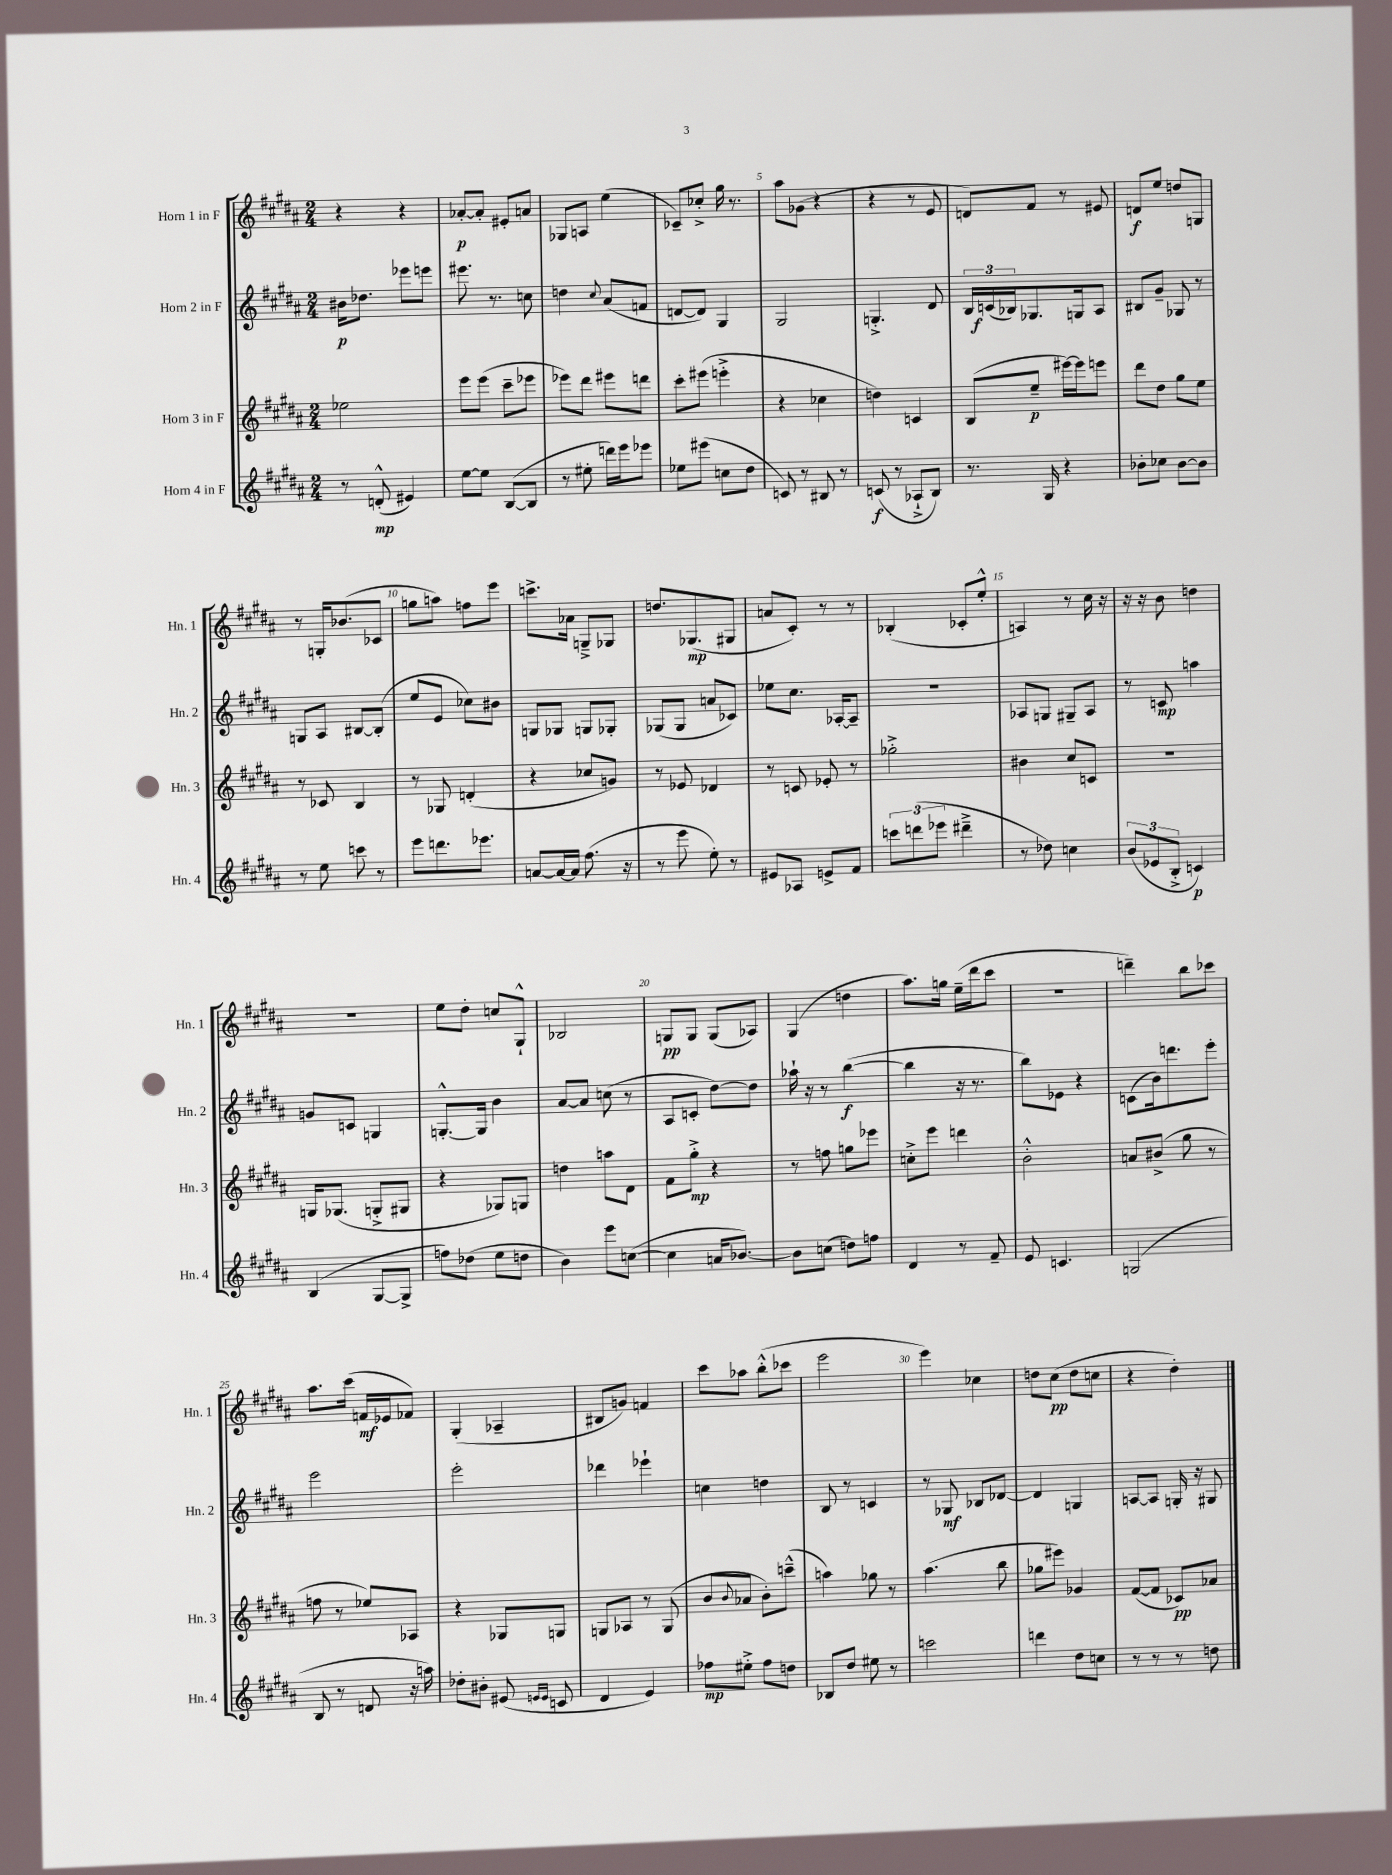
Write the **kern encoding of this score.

**kern	**dynam	**kern	**dynam	**kern	**dynam	**kern	**dynam
*part4	*part4	*part3	*part3	*part2	*part2	*part1	*part1
*staff4	*staff4	*staff3	*staff3	*staff2	*staff2	*staff1	*staff1
*I"Horn 4 in F	*	*I"Horn 3 in F	*	*I"Horn 2 in F	*	*I"Horn 1 in F	*
*I'Hn. 4	*	*I'Hn. 3	*	*I'Hn. 2	*	*I'Hn. 1	*
*clefG2	*	*clefG2	*	*clefG2	*	*clefG2	*
*k[f#c#g#d#a#]	*	*k[f#c#g#d#a#]	*	*k[f#c#g#d#a#]	*	*k[f#c#g#d#a#]	*
*M2/4	*	*M2/4	*	*M2/4	*	*M2/4	*
=1	=1	=1	=1	=1	=1	=1	=1
8r	.	2ee-X\	.	16b#X\KL	p	4r	.
.	.	.	.	8.dd-X\J	.	.	.
(8dn'^^/	mp	.	.	.	.	.	.
4e#X/)	.	.	.	8eee-X\L	.	4r	.
.	.	.	.	8eeen\J	.	.	.
=2	=2	=2	=2	=2	=2	=2	=2
[8ee\L	.	8eee\L	.	8.eee#X\	.	[8a-X'/L	p
8ee\J]	.	(8eee\J	.	.	.	8a-'/J]	.
.	.	.	.	8.r	.	.	.
([8B/L	.	8ccc#~\L	.	.	.	8e#X'/L	.
8B/J]	.	8eee-X\J	.	8ccn\	.	8an/J	.
=3	=3	=3	=3	=3	=3	=3	=3
8r	.	8eee-X\L)	.	4ddn\	.	8G-X/L	.
8ee#X'\	.	8ddd#\J	.	.	.	8An/J	.
.	.	.	.	8qqcc#/	.	.	.
16dddn\LL)	.	8eee#X\L	.	(8a#/L	.	(4ee\	.
16eee\J	.	.	.	.	.	.	.
8eee-X\J	.	8dddn\J	.	8fn/J	.	.	.
=4	=4	=4	=4	=4	=4	=4	=4
8ee-X\L	.	8ccc#'\L	.	[8dn/L	.	8c-X~/L)	.
(8eee#X\J	.	(8eee#X\J	.	8d/J])	.	8cc-X'^/J	.
8ccn\L	.	4eeen'^\	.	4G#/	.	16gg#\	.
.	.	.	.	.	.	8.r	.
8dd#\J	.	.	.	.	.	.	.
=5	=5	=5	=5	=5	=5	=5	=5
8cn/)	.	4r	.	2G#/	.	8aa#\L	.
8r	.	.	.	.	.	(8g-X\J	.
8B#X/	.	4cc-X\	.	.	.	4r	.
8r	.	.	.	.	.	.	.
=6	=6	=6	=6	=6	=6	=6	=6
(8cn/	f	4ddn\)	.	4.Gn'^/	.	4r	.
8r	.	.	.	.	.	.	.
8A-X`^/L	.	4cn/	.	.	.	8r	.
8B/J)	.	.	.	8d#/	.	8e/	.
=7	=7	=7	=7	=7	=7	=7	=7
8.r	.	(8B/L	.	24B/LL	.	8dn/L)	.
.	.	.	.	(24cn/	f	.	.
.	.	.	.	24B-X/J)	.	.	.
.	.	8ee~/J	p	8.G-X/	.	8f#/J	.
16G#/	.	.	.	.	.	.	.
4r	.	[16eee#X\LL)	.	.	.	8r	.
.	.	16eee#\J]	.	16Gn/k	.	.	.
.	.	8eeen\J	.	8A#/J	.	8e#X/	.
=8	=8	=8	=8	=8	=8	=8	=8
8b-X'\L	.	8ddd#\L	.	8B#X/L	.	8dn/L	f
8cc-X\J	.	8dd#\J	.	8g#~/J	.	8ee/J	.
[8b-\L	.	8gg#\L	.	8G-X/	.	8ddn/L	.
8b-\J]	.	8ee\J	.	8r	.	8Gn/J	.
!!LO:LB:g=z
=9	=9	=9	=9	=9	=9	=9	=9
8r	.	8r	.	8Gn/L	.	8r	.
8ee\	.	8c-X/	.	8A#/J	.	16Gn'/KL	.
.	.	.	.	.	.	(8.b-X/	.
8cccn\	.	4B/	.	[8B#X/L	.	.	.
8r	.	.	.	(8B#'/J]	.	8c-X/J	.
=10	=10	=10	=10	=10	=10	=10	=10
8eee\L	.	8r	.	8ee/L	.	8ggn\L	.
8.dddn\	.	8G-X/	.	8e/J	.	8aan\J)	.
.	.	(4dn'/	.	8cc-X\L)	.	8ffn\L	.
8.eee-X\J	.	.	.	.	.	.	.
.	.	.	.	8b#X\J	.	8eee\J	.
=11	=11	=11	=11	=11	=11	=11	=11
[8an/L	.	4r	.	8Gn/L	.	8.cccn^\L	.
16a/L_	.	.	.	8G-X/J	.	.	.
16a/JJ]	.	.	.	.	.	16a-X\Jk	.
(8.ff#\	.	8cc-X/L	.	8Gn/L	.	8Gn~^/L	.
.	.	8gn/J)	.	8G-X'/J	.	8G-X/J	.
16r	.	.	.	.	.	.	.
=12	=12	=12	=12	=12	=12	=12	=12
8r	.	8r	.	(8G-X/L	.	8.ddn/L	.
8eee\	.	8e-X/	.	8G-/J	.	.	.
.	.	.	.	.	.	(8.G-X/	mp
8ee'\)	.	4d-X/	.	8an/L	.	.	.
8r	.	.	.	8c-X/J)	.	8G#X/J	.
=13	=13	=13	=13	=13	=13	=13	=13
8e#X/L	.	8r	.	8ee-X\L	.	8an/L	.
8A-X/J	.	8cn/	.	8.cc#\J	.	8c#'/J)	.
8en^/L	.	8e-X'/	.	.	.	8r	.
.	.	.	.	[16A-X'/KL	.	.	.
8f#/J	.	8r	.	8A-~/J]	.	8r	.
=14	=14	=14	=14	=14	=14	=14	=14
12cccn\L	.	2gg-X'^\	.	2r	.	(4B-X'/	.
(12dddn\	.	.	.	.	.	.	.
12eee-X\J	.	.	.	.	.	.	.
4ddd#X~^\	.	.	.	.	.	8c-X'/L	.
.	.	.	.	.	.	8ee'^^/J	.
=15	=15	=15	=15	=15	=15	=15	=15
8r	.	4b#X\	.	8A-X/L	.	4An/)	.
8dd-X\)	.	.	.	8Gn/J	.	.	.
4ccn\	.	8cc#/L	.	8G#X~/L	.	8r	.
.	.	8cn/J	.	8A-/J	.	16cc#\	.
.	.	.	.	.	.	16r	.
=16	=16	=16	=16	=16	=16	=16	=16
(12b/L	.	2r	.	8r	.	16r	.
.	.	.	.	.	.	16r	.
12e-X/	.	.	.	.	.	.	.
.	.	.	.	8cn/	mp	8b\	.
12B'^/J	.	.	.	.	.	.	.
4cn/)	p	.	.	4aan\	.	4ddn\	.
!!LO:LB:g=z
=17	=17	=17	=17	=17	=17	=17	=17
(4B/	.	16Gn/KL	.	8gn/L	.	2r	.
.	.	(8.G-X/J	.	.	.	.	.
.	.	.	.	8cn/J	.	.	.
[8G#/L	.	8Gn'^/L	.	4Gn/	.	.	.
8G#^/J]	.	8G#X/J	.	.	.	.	.
=18	=18	=18	=18	=18	=18	=18	=18
8ffn\L)	.	4r	.	[8.Gn'^^/L	.	8ee\L	.
(8dd-X\J	.	.	.	.	.	8dd#'\J	.
.	.	.	.	16G/Jk]	.	.	.
8ee\L	.	8G-X/L)	.	4b\	.	8ccn/L	.
8ddn\J	.	8Gn/J	.	.	.	8G#`^^/J	.
=19	=19	=19	=19	=19	=19	=19	=19
4b\)	.	4ddn\	.	[8a#/L	.	2B-X/	.
.	.	.	.	8a#/J]	.	.	.
8eee\L	.	8aan\L	.	(8ccn\	.	.	.
([8ccn\J	.	8d#\J	.	8r	.	.	.
=20	=20	=20	=20	=20	=20	=20	=20
4cc\]	.	8f#\L	.	8A#/L	.	8Gn/L	pp
.	.	8gg#'^\J	mp	8cn'/J	.	8G/J	.
16an/KL	.	4r	.	[8dd#\L)	.	(8G/L	.
[8.b-X/J)	.	.	.	.	.	.	.
.	.	.	.	8dd#\J]	.	8A-X/J)	.
=21	=21	=21	=21	=21	=21	=21	=21
8b-\L]	.	8r	.	16aa-X`\	.	(4G#/	.
.	.	.	.	16r	.	.	.
(8ccn\J	.	8ffn\	.	8r	.	.	.
8ddn\L)	.	8ggn\L	.	([4bb\	f	4ddn\	.
8ffn\J	.	8eee-X\J	.	.	.	.	.
=22	=22	=22	=22	=22	=22	=22	=22
4d#/	.	8ccn'^\L	.	4bb\]	.	8.aa#\L)	.
.	.	8eee\J	.	.	.	.	.
.	.	.	.	.	.	16ggn\Jk	.
8r	.	4dddn\	.	16r	.	(16ee~\LL	.
.	.	.	.	8.r	.	16ddd#\J	.
8f#~/	.	.	.	.	.	8ccc#\J	.
=23	=23	=23	=23	=23	=23	=23	=23
8e/	.	2b'^^\	.	8bb\L)	.	2r	.
4.cn/	.	.	.	8e-X\J	.	.	.
.	.	.	.	4r	.	.	.
=24	=24	=24	=24	=24	=24	=24	=24
(2Gn/	.	8an/L	.	(8cn\L	.	4dddn~\)	.
.	.	(8b#X^/J	.	16b\k)	.	.	.
.	.	.	.	8.dddn\	.	.	.
.	.	8gg#\	.	.	.	8bb\L	.
.	.	8r	.	8eee'\J	.	8ccc-X\J	.
!!LO:LB:g=z
=25	=25	=25	=25	=25	=25	=25	=25
8B/	.	8ffn\	.	2eee\	.	8.aa#\L	.
8r	.	8r	.	.	.	.	.
.	.	.	.	.	.	(16ccc#\Jk	.
8dn/	.	8ee-X/L)	.	.	.	16fn/LL	mf
.	.	.	.	.	.	16e-X/J	.
16r	.	8A-X/J	.	.	.	8f-X/J)	.
16aan\)	.	.	.	.	.	.	.
=26	=26	=26	=26	=26	=26	=26	=26
8dd-X'\L	.	4r	.	2eee'\	.	(4G#'/	.
8b#X'\J	.	.	.	.	.	.	.
(8e#X/	.	8G-X/L	.	.	.	4A-X~/	.
16qqen/LL	.	.	.	.	.	.	.
16qqe/JJ	.	.	.	.	.	.	.
8cn/	.	8Gn/J	.	.	.	.	.
=27	=27	=27	=27	=27	=27	=27	=27
4d#/	.	8Gn/L	.	4ddd-X\	.	8B#X/L	.
.	.	8A-X/J	.	.	.	8gn/J)	.
4e/)	.	8r	.	4eee-X`\	.	4fn/	.
.	.	(8G/	.	.	.	.	.
=28	=28	=28	=28	=28	=28	=28	=28
8ff-X\L	mp	8b/L	.	4ccn\	.	8ccc#\L	.
.	.	8qqb/	.	.	.	.	.
8ee#X'^\J	.	8a-X/J	.	.	.	8aa-X\J	.
8ff-\L	.	8b'\L)	.	4ddn\	.	(8bb'^^\L	.
8ddn\J	.	(8cccn~^^\J	.	.	.	8ccc-X\J	.
=29	=29	=29	=29	=29	=29	=29	=29
8B-X/L	.	4aan\)	.	8B/	.	2eee\	.
8dd#/J	.	.	.	8r	.	.	.
8ee#X\	.	8gg-X\	.	4cn/	.	.	.
8r	.	8r	.	.	.	.	.
=30	=30	=30	=30	=30	=30	=30	=30
2cccn\	.	(4.aa#\	.	8r	.	4eee\)	.
.	.	.	.	8G-X/	mf	.	.
.	.	.	.	8B-X/L	.	4cc-X\	.
.	.	8bb\	.	[8d-X/J	.	.	.
=31	=31	=31	=31	=31	=31	=31	=31
4dddn\	.	8gg-X\L	.	4d-/]	.	8ddn\L	.
.	.	8eee#X\J)	.	.	.	(8cc#\J	pp
8dd#\L	.	4g-X/	.	4Gn/	.	8dd\L	.
8ccn\J	.	.	.	.	.	8ccn\J	.
=32	=32	=32	=32	=32	=32	=32	=32
8r	.	([8f#/L	.	[8An/L	.	4r	.
8r	.	8f#/J]	.	8A/J]	.	.	.
8r	.	8c-X/L)	pp	16Gn'/	.	4dd#'\)	.
.	.	.	.	16r	.	.	.
8ddn\	.	8a-X/J	.	8G#X/	.	.	.
==	==	==	==	==	==	==	==
*-	*-	*-	*-	*-	*-	*-	*-
